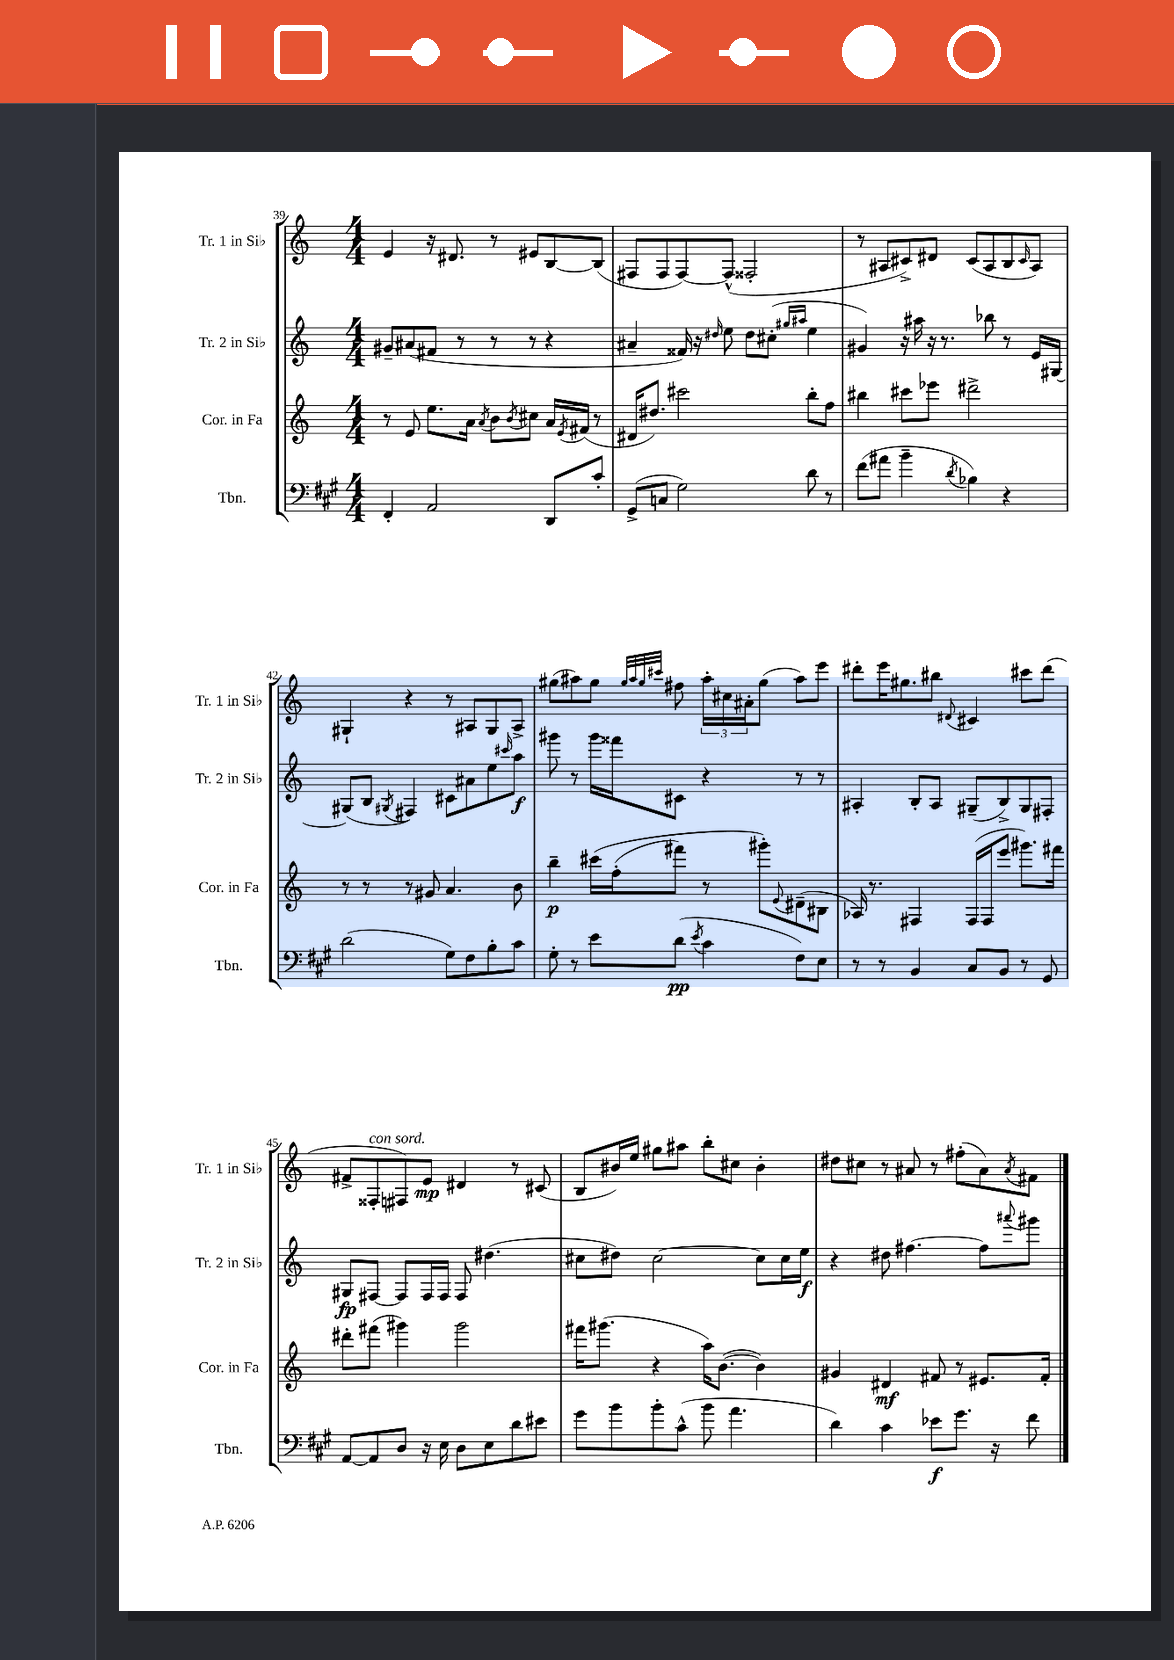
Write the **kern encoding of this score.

**kern	**kern	**kern	**kern
*staff4	*staff3	*staff2	*staff1
*clefF4	*clefG2	*clefG2	*clefG2
*k[f#c#g#]	*k[]	*k[]	*k[]
*M4/4	*M4/4	*M4/4	*M4/4
4FF#'	8r	8g#~	4e
.	8e	(8a#	.
2AA	8.ee	8f#	16r
.	.	.	8.d#
.	.	8r	.
.	16a	.	.
.	8qa	.	.
.	8b	8r	8r
.	8qb	.	.
.	8cc#	8r	8e#
8DD	16a	4r	[8B
.	8qe	.	.
.	(16f#	.	.
8c#'	8r	.	(8B]
=	=	=	=
(8GG#^	16d#	4a#~	8F#
.	8.dd#)	.	.
8C	.	.	8F#
2G#)	2ccc#	16f##)	[8F#)
.	.	16r	.
.	.	16qqdd#	.
.	.	8ee	(8F#^^]
.	.	8dd#	2F##'
.	.	(8cc#'	.
.	.	16qqgg#	.
.	.	16qqaa#	.
8d	8bb'	4ee	.
8r	8ff	.	.
=	=	=	=
(8f#	4bb#	4g#)	8r
8a#	.	.	8A#
4b~	8ccc#	16r	8c#^)
.	.	16aa#	.
.	8eee-	16r	8d#
.	.	8.r	.
8qd	.	.	.
4B-)	2ddd#^	.	(8c#
.	.	8bb-	8A#
4r	.	8r	8B
.	.	.	16qqc#
.	.	16e	8A#)
.	.	[16G#	.
=	=	=	=
(2d	8r	(8G#]	4G#`
.	8r	8B	.
.	.	8qG#	.
.	8r	4F#)	4r
.	8g#	.	.
8G#)	4.a	8c#	8r
8F#	.	8a#	8A#
8B'	.	8ee	8G#
.	.	16qqccc#	.
8c#	8b	8aa	8A#^
=	=	=	=
8G#'	4bb~	8ggg#	(8gg#
8r	.	8r	8aa#)
8e	&(16ccc#	16ggg#	8gg#
.	(16ff'	16fff##	.
.	.	.	32qqgg#
.	.	.	32qqaa#
.	.	.	32qqgg#
.	.	.	32qqccc#
(8d	8fff#)	8c#	8ff#
8qe	.	.	.
4c#	8r	4r	24aa#'
.	.	.	24cc#
.	.	.	24a#'
.	8ggg#'&)	.	(8gg#
.	8qqe	.	.
8F#)	(8d#~	8r	8aa#)
8E	8B#	8r	8eee
=	=	=	=
8r	16A-)	4A#'	8ddd#'
.	8.r	.	.
8r	.	.	16eee
.	.	.	8.gg#
4BB	4F#	8B'	.
.	.	8A#	8bb#
.	.	.	8qqd#
8C#	(16F#	(8G#~	4c#
.	16F#	.	.
8BB	8eee	8B^)	.
8r	8.ggg#)	8G#	8ccc#
8GG#	.	8F#'	(8ddd#
.	16fff#	.	.
=	=	=	=
[8AA	8ddd#'	8G#	8f#^
8AA]	(8fff#	[8F#	8F##'
8D	4ggg#)	8F#]	8F#)
16r	.	16F#	8e
16E	.	16F#	.
8D	2ggg#	8F#	4d#
8E	.	(4.dd#	.
8d	.	.	8r
8e#	.	.	(8c#
=	=	=	=
8g#	16fff#	8cc#	8B
.	(8.ggg#	.	.
8b	.	8dd#)	16b#)
.	.	.	16ee
8b'	4r	[2cc#	8gg#
(8c#^^	.	.	8aa#
8b	16aa)	.	8bb'
.	([8.b	.	.
4.a	.	.	8cc#
.	4b])	8cc#]	4b#'
.	.	16cc#	.
.	.	16ee	.
=	=	=	=
4d)	4g#	4r	8dd#
.	.	.	8cc#
4c#	4d#	8dd#	8r
.	.	[4.ff#	8a#
8e-	8f#	.	8r
8.g#	8r	.	(8ff#'
.	8.e#	8ff#]	8a#)
16r	.	.	.
.	.	8qqaaa#	8qa#
8f#	.	8ggg#	8f#
.	16f#'	.	.
==	==	==	==
*-	*-	*-	*-
